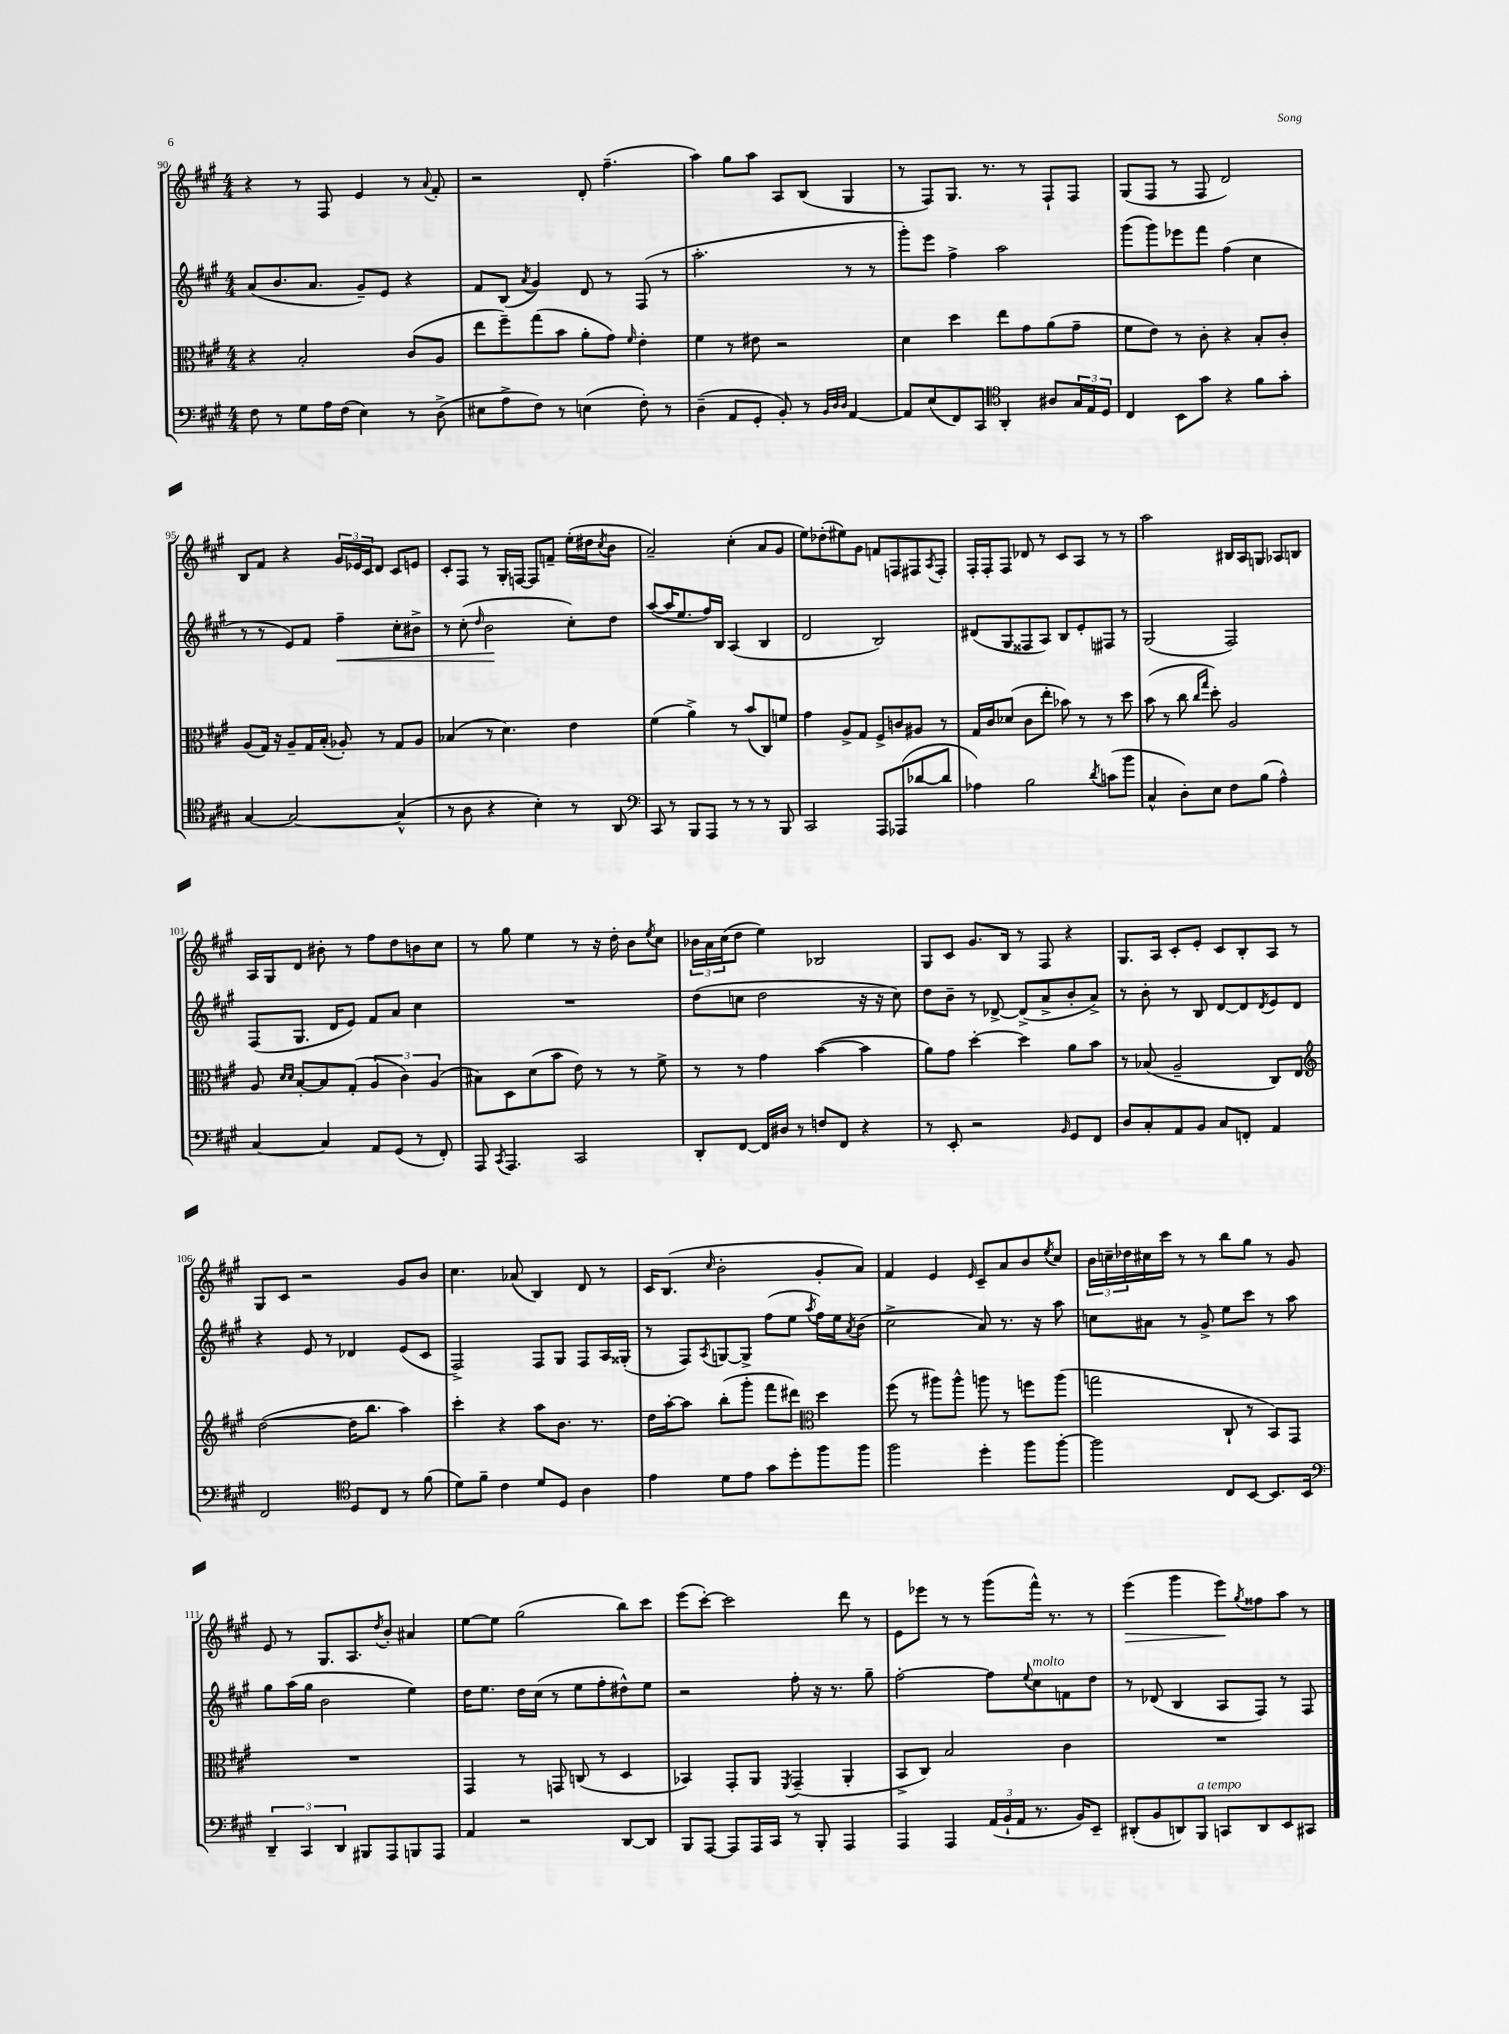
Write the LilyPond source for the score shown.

<<
\new StaffGroup <<
\new Staff = "s0" {
    \clef treble \key a \major \numericTimeSignature \time 4/4
    r4 r8 fis8 e'4 r8 \appoggiatura { a'8 } fis'8-. |
    r2 d'8-. fis''4.--( |
    a''4) gis''8 a''8 a8 b8( gis4 |
    r8 fis8) gis8. r8. r8 fis8-! fis8 |
    gis8( fis8 r8 fis8 d'2) |
    b8 fis'8 r4 \tuplet 3/2 { gis'16 ees'16 cis'16 } d'8 cis'8 e'8 |
    cis'8-. fis8 r8 gis16-. f16~ f8 f'8-- e''16-.( dis''16 \acciaccatura { cis''8 } b'8 |
    a'2--) cis''4-.( a'8 gis'8 |
    e''8) des''8-.( eis''8) gis'8 f'8 f8 fis8 \acciaccatura { a8 } fis8-. |
    fis16-. fis16-. fis8 des'8 r8 cis'8 a8 r8 r8 |
    a''2 bis16 a16 g8 aes8 b8 |
    a16 gis16 d'8 bis'8-. r8 fis''8 d''8 b'8 cis''8 |
    r8 gis''8 e''4 r8 r16 d''16-. b'8 \acciaccatura { e''8 } cis''8 |
    \tuplet 3/2 { bes'16 a'16 cis''16( } d''8 e''4) bes2 |
    gis8 cis'8 gis'8. b16 r8 fis8 r4 |
    gis8. a16 cis'8-. e'8-. cis'8 b8-. a8 r8 |
    gis8 cis'8 r2 gis'8 b'8 |
    cis''4. aes'8( b4) d'8 r8 |
    cis'16 b8.( \grace { cis''16 } b'2-. gis'8-. a'8) |
    fis'4 e'4 \grace { e'16 } cis'8-- a'8 b'8 \acciaccatura { e''8 } cis''8 |
    \tuplet 3/2 { b'16 c''16-- des''16 } cis''16 cis'''16 r8 r8 b''8 gis''8 r8 gis'8 |
    e'8 r8 gis8. a8. \acciaccatura { d''8 } b'8-. ais'4 |
    e''8~ e''8 gis''2( b''8) cis'''8 |
    e'''8( cis'''8~-.) cis'''2 d'''8 r8 |
    e'8 ees'''8 r8 r8 gis'''8( fis'''16-^) r8. r8 |
    e'''4\>( gis'''4 e'''8\!) \acciaccatura { gis''8 } fisis''8 a''8 r8 \bar "|." |
}
\new Staff = "s1" {
    \clef treble \key a \major \numericTimeSignature \time 4/4
    a'8( b'8. a'8. gis'8--) e'8 r4 |
    fis'8 b8( \acciaccatura { a'8 } gis'4) d'8 r8 fis8( r8 |
    a''2.-. r8 r8 |
    gis'''8-.) e'''8 fis''4-> a''2 |
    gis'''8( gis'''8) ees'''8 fis'''8 fis''4( cis''4 |
    r8 r8 e'8) fis'8 fis''4--\< cis''8-. bis'8-> |
    r8 cis''8-.( \grace { d''16 } b'2\! cis''8-.) d''8 |
    a''8~( a''16 e''8. fis''16) b16 a4( b4 |
    d'2 b2) |
    dis'8( gis8 fisis8 a8) b8 e'8-. fis8 r8 |
    gis2( fis2) |
    fis8( gis8. d'16 e'8) fis'8 a'8 cis''4 |
    R1 |
    d''8( c''8 d''2 r16 r16 c''8) |
    d''8 b'8-- r8 des'8~-> des'8->( a'8-> b'8-. a'8->) |
    r8 b'8-. r8 b8 d'8~ d'8 \acciaccatura { d'8 } e'8 d'8 |
    r4 e'8 r8 des'4 e'8( cis'8 |
    fis2->) fis8 gis8 fis8 a16 gisis16-.( |
    r8 fis8) \acciaccatura { a8 } g8~ g8-> fis''8( e''8 \acciaccatura { a''8 } fis''16) e''16 \acciaccatura { a'8 } b'8( |
    cis''2-> a'8) r8. r16 a''8 |
    c''8 ais'8 r8 gis'8-> e''8 cis'''8 r8 a''8 |
    gis''8 a''16( gis''16 b'2 e''4) |
    d''16 e''8. d''16 cis''16( r8 e''8 fis''8-. dis''8-^) e''8 |
    r2 fis''8-. r16 r8. gis''8-- |
    fis''2~-. fis''8 \appoggiatura { e''8 } cis''8^\markup { \italic "molto" } f'8 d''8 |
    r8 des'8( b4 a8 fis8) r8 fis8 \bar "|." |
}
\new Staff = "s2" {
    \clef alto \key a \major \numericTimeSignature \time 4/4
    r4 b2-. cis'8( a8 |
    e''8 fis''8--) gis''8( b'8 a'8-. gis'8) \grace { fis'16 } e'4-. |
    fis'4 r8 eis'8 r2 |
    d'4 d''4 e''8 gis'8 a'8( gis'8-- |
    fis'8 e'8) r8 cis'8-. r4 b8-. cis'8-. |
    a8( gis16) r16 a8-- gis16 b16-.( aes8-.) r8 gis8 aes8 |
    bes4( r8 d'4.) e'4 |
    fis'4( a'4->) r8 b'8( cis8) f'8 |
    gis'4 a8-> gis8 fis8-> c'8 ais8 r8 |
    gis16 cis'16 des'8( cis'8 e''8-. bes'8) r8 r8 d''8 |
    b'8( r8 cis''8 \grace { cis''16 gis''16 } d''8-.) a2 |
    a8 \grace { d'16 d'16 } b8~-. b8 gis8-.( \tuplet 3/2 { a4 cis'4) a4( } |
    bis8) d8 d'8( b'8 e'8) r8 r8 fis'8-> |
    r8 r8 gis'4 b'4~( b'4 |
    a'8) gis'8 d''4~-. d''4 a'8 b'8 |
    r8 bes8( a2-- cis8) e8 |
    \clef treble d''2~( d''16 b''8. a''4) |
    cis'''4-. r4 a''8 b'8. r8. |
    d''16 a''16~-. a''8 b''8-.( gis'''8-. fis'''8 dis'''8) \clef alto d''4 |
    fis''8( r8 ais''8) ais''8-^ a''8 r8 f''8 a''8( |
    g''2 cis8-! r8 b,8) gis,8 |
    R1 |
    gis,4 r8 g,8 c8( r8 d4 |
    bes,4) gis,8-. a,8 \acciaccatura { fis,8 } gis,4--( a,4-. |
    b,8-> cis8) b2 cis'4 |
    R1 \bar "|." |
}
\new Staff = "s3" {
    \clef bass \key a \major \numericTimeSignature \time 4/4
    fis8 r8 gis8 a16 fis16( e4) r8 d8->( |
    eis8 a8-> fis8) r8 e4( fis8-.) r8 |
    d4--( a,8 gis,8-. b,8-.) r8 \grace { b,32 d32 d32 } a,4~ |
    a,8 e8( fis,8) cis,8 \clef tenor a,4-. ais8 \tuplet 3/2 { gis16 e16 d16 } |
    cis4 b,8 gis'8 r4 fis'8 gis'8-. |
    gis4~ gis2~ gis4-^( |
    r8 a8 r4 b4-.) r8 a,8 |
    \clef bass cis,8 r8 b,,8 a,,8 r8 r8 r8 b,,8 |
    cis,2 a,,8 aes,,8( des'8~ des'8 |
    aes4) b2 \acciaccatura { d'8 } c'8( b'8 |
    cis4-^ d8-.) e8 fis8 b8( a4-^) |
    cis4~ cis4 a,8 gis,8( r8 fis,8-.) |
    a,,8 \acciaccatura { cis,8 } a,,4. cis,2 |
    d,8-. fis,8~ fis,16 dis16 r8 f8 fis,8 r4 |
    r8 e,8-. r2 \grace { b,16 } gis,8 fis,8 |
    d8 cis8-. a,8 b,8 cis8 f,8-. a,4 |
    fis,2 \clef tenor d8 cis8 r8 fis'8( |
    d'8) fis'8-- cis'4 d'8 d8 a4 |
    e'4 d'8 e'8 gis'8 d''8-. fis''8 fis''8 |
    fis''2 d''4-. fis''8 fis''8~-. |
    fis''2 cis8 b,8~ b,8. b,16 |
    \clef bass \tuplet 3/2 { d,4-- cis,4 d,4 } bis,,8 a,,8 b,,8 a,,8 |
    a,4 r2 d,8~ d,8 |
    b,,8 a,,8~ a,,8 a,,16 cis,16 r8 b,,8-. a,,4 |
    a,,4 a,,4 \tuplet 3/2 { a,16( b,16-! a,16 } r8. b,16) e,8-- |
    dis,8-.( b,8 d,8) b,,8^\markup { \italic "a tempo" } c,8 d,8 e,8 cis,8 \bar "|." |
}
>>
>>
\layout { \context { \Score currentBarNumber = #90 } }
